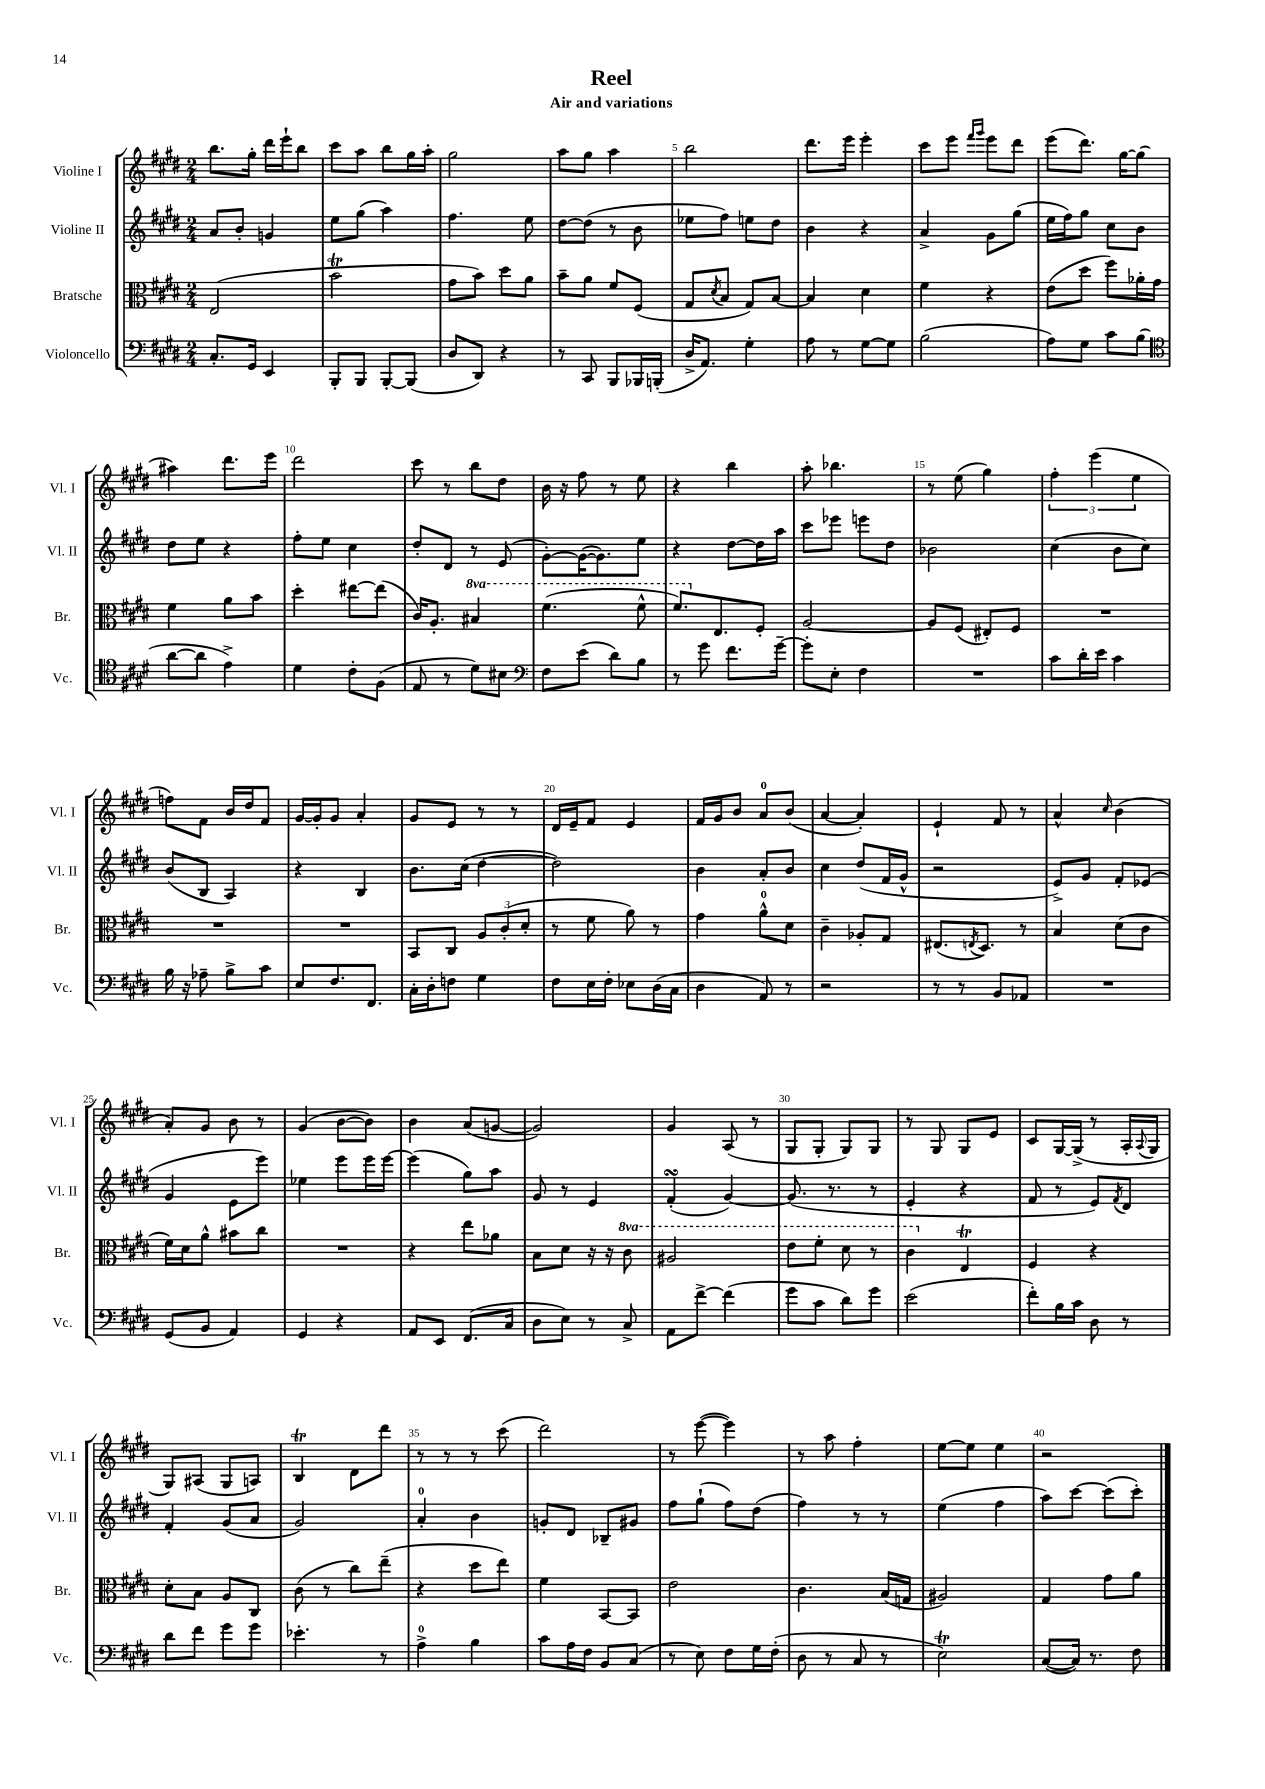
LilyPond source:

\header { title = "Reel" subtitle = "Air and variations" }
<<
\new StaffGroup <<
\new Staff = "s0" \with { instrumentName = "Violine I" shortInstrumentName = "Vl. I" } {
    \clef treble \key e \major \numericTimeSignature \time 2/4
    b''8. gis''16-. dis'''16 e'''16-! b''8 |
    cis'''8 a''8 b''8 gis''16 a''16-. |
    gis''2 |
    a''8 gis''8 a''4 |
    b''2 |
    dis'''8. e'''16 e'''4-. |
    cis'''8 e'''8 \grace { fis'''16 gis'''16 } e'''8 dis'''8 |
    e'''8( dis'''8.) gis''16~ gis''8( |
    ais''4) dis'''8. e'''16 |
    dis'''2 |
    cis'''8 r8 b''8 dis''8 |
    b'16 r16 fis''8 r8 e''8 |
    r4 b''4 |
    a''8-. bes''4. |
    r8 e''8( gis''4) |
    \tuplet 3/2 { fis''4-. e'''4( e''4 } |
    f''8) fis'8 b'16 dis''16 fis'8 |
    gis'16~ gis'16-. gis'8 a'4-. |
    gis'8 e'8 r8 r8 |
    dis'16 e'16-- fis'8 e'4 |
    fis'16 gis'16 b'8 a'8-0 b'8( |
    a'4~ a'4-.) |
    e'4-! fis'8 r8 |
    a'4-^ \grace { cis''16 } b'4( |
    a'8-.) gis'8 b'8 r8 |
    gis'4( b'8~ b'8) |
    b'4 a'8( g'8~ |
    g'2) |
    gis'4 a8( r8 |
    gis8 gis8-. gis8) gis8 |
    r8 gis8 gis8 e'8 |
    cis'8 gis16~ gis16->( r8 a16-. \appoggiatura { a8 } gis16 |
    gis8) ais8( gis8 a8) |
    b4\trill dis'8 dis'''8 |
    r8 r8 r8 cis'''8( |
    dis'''2) |
    r8 e'''8~( e'''4) |
    r8 a''8 fis''4-. |
    e''8~ e''8 e''4 |
    r2 \bar "|." |
}
\new Staff = "s1" \with { instrumentName = "Violine II" shortInstrumentName = "Vl. II" } {
    \clef treble \key e \major \numericTimeSignature \time 2/4
    a'8 b'8-. g'4 |
    e''8 gis''8( a''4) |
    fis''4. e''8 |
    dis''8~ dis''8( r8 b'8 |
    ees''8 fis''8) e''8 dis''8 |
    b'4 r4 |
    a'4-> gis'8 gis''8( |
    e''16 fis''16) gis''8 cis''8 b'8 |
    dis''8 e''8 r4 |
    fis''8-. e''8 cis''4 |
    dis''8-. dis'8 r8 e'8( |
    gis'8~-.) gis'16~( gis'8.) e''8 |
    r4 dis''8~ dis''16 a''16 |
    cis'''8 ees'''8 e'''8 dis''8 |
    bes'2 |
    cis''4( b'8 cis''8) |
    b'8( b8 a4) |
    r4 b4 |
    b'8. cis''16( dis''4~ |
    dis''2) |
    b'4 a'8-. b'8 |
    cis''4 dis''8( fis'16 gis'16-^ |
    r2 |
    e'8->) gis'8 fis'8-. ees'8( |
    gis'4 e'8 e'''8) |
    ees''4 e'''8 e'''16 e'''16~ |
    e'''4( gis''8) a''8 |
    gis'8 r8 e'4 |
    fis'4-.\turn( gis'4~) |
    gis'8.( r8. r8 |
    e'4-. r4 |
    fis'8 r8 e'8) \acciaccatura { fis'8 } dis'8 |
    fis'4-. gis'8( a'8 |
    gis'2) |
    a'4-0-. b'4 |
    g'8-. dis'8 bes8-- gis'8 |
    fis''8 gis''8-!( fis''8) dis''8( |
    fis''4) r8 r8 |
    e''4( fis''4 |
    a''8) cis'''8~ cis'''8( cis'''8-.) \bar "|." |
}
\new Staff = "s2" \with { instrumentName = "Bratsche" shortInstrumentName = "Br." } {
    \clef alto \key e \major \numericTimeSignature \time 2/4 \set Staff.ottavationMarkups = #ottavation-simple-ordinals
    e2( |
    b'2\trill |
    gis'8 b'8) dis''8 a'8 |
    b'8-- a'8 fis'8 fis8( |
    gis8 \acciaccatura { dis'8 } b8 gis8) b8~ |
    b4 dis'4 |
    fis'4 r4 |
    e'8( dis''8 fis''8) aes'16-. gis'16 |
    fis'4 a'8 b'8 |
    dis''4-. eis''8~ eis''8( |
    cis'16) a8.-. \ottava #1 bis'4 |
    fis''4.( fis''8-^ |
    fis''8.) \ottava #0 e8. fis8-. |
    a2~ |
    a8 fis8( eis8-.) fis8 |
    R2 |
    R2 |
    R2 |
    b,8 cis8 \tuplet 3/2 { a8 cis'8-.( dis'8-. } |
    r8 fis'8 a'8) r8 |
    gis'4 a'8-0-^ dis'8 |
    cis'4-- aes8-. gis8 |
    eis8.( \acciaccatura { e8 } dis8.) r8 |
    b4 dis'8( cis'8 |
    fis'16) dis'16 a'8-^ bis'8 cis''8 |
    R2 |
    r4 e''8 aes'8 |
    b8 dis'8 r16 r16 \ottava #1 cis''8 |
    ais'2 |
    e''8 fis''8-. dis''8 r8 |
    cis''4 \ottava #0 e4\trill |
    fis4 r4 |
    dis'8-. b8 a8 cis8 |
    cis'8( r8 cis''8) e''8--( |
    r4 dis''8 e''8) |
    fis'4 b,8~ b,8 |
    e'2 |
    cis'4. b16( g16 |
    ais2) |
    gis4 gis'8 a'8 \bar "|." |
}
\new Staff = "s3" \with { instrumentName = "Violoncello" shortInstrumentName = "Vc." } {
    \clef bass \key e \major \numericTimeSignature \time 2/4
    cis8.-. gis,16 e,4 |
    b,,8-. b,,8 b,,8~-. b,,8( |
    dis8 dis,8) r4 |
    r8 cis,8 b,,8 bes,,16 b,,16-.( |
    dis16-> a,8.) gis4-. |
    a8 r8 gis8~ gis8 |
    b2( |
    a8) gis8 cis'8 b8( |
    \clef tenor a'8~ a'8 e'4->) |
    dis'4 cis'8-. fis8( |
    e8 r8 dis'8) bis8 |
    \clef bass fis8 e'8( dis'8) b8 |
    r8 gis'8 fis'8. gis'16~-- |
    gis'8-. e8-. fis4 |
    R2 |
    cis'8 dis'16-. e'16 cis'4 |
    b16 r16 aes8-- b8-> cis'8 |
    e8 fis8. fis,8. |
    cis16-. dis16-. f8 gis4 |
    fis8 e16 fis16-. ees8 dis16( cis16 |
    dis4 a,8) r8 |
    r2 |
    r8 r8 b,8 aes,8 |
    R2 |
    gis,8( b,8 a,4) |
    gis,4 r4 |
    a,8 e,8 fis,8.( cis16 |
    dis8 e8) r8 cis8-> |
    a,8 fis'8~-> fis'4( |
    gis'8 cis'8 dis'8) gis'8 |
    e'2( |
    fis'8-.) b16 cis'16 dis8 r8 |
    dis'8 fis'8 gis'8 gis'8 |
    ees'4.-. r8 |
    a4-0-> b4 |
    cis'8 a16 fis16 b,8 cis8( |
    r8 e8) fis8 gis16 fis16-.( |
    dis8 r8 cis8 r8 |
    e2\trill) |
    cis8~( cis16) r8. fis8 \bar "|." |
}
>>
>>
\layout { \context { \Score \override BarNumber.break-visibility = ##(#f #t #t) barNumberVisibility = #(every-nth-bar-number-visible 5) } }
